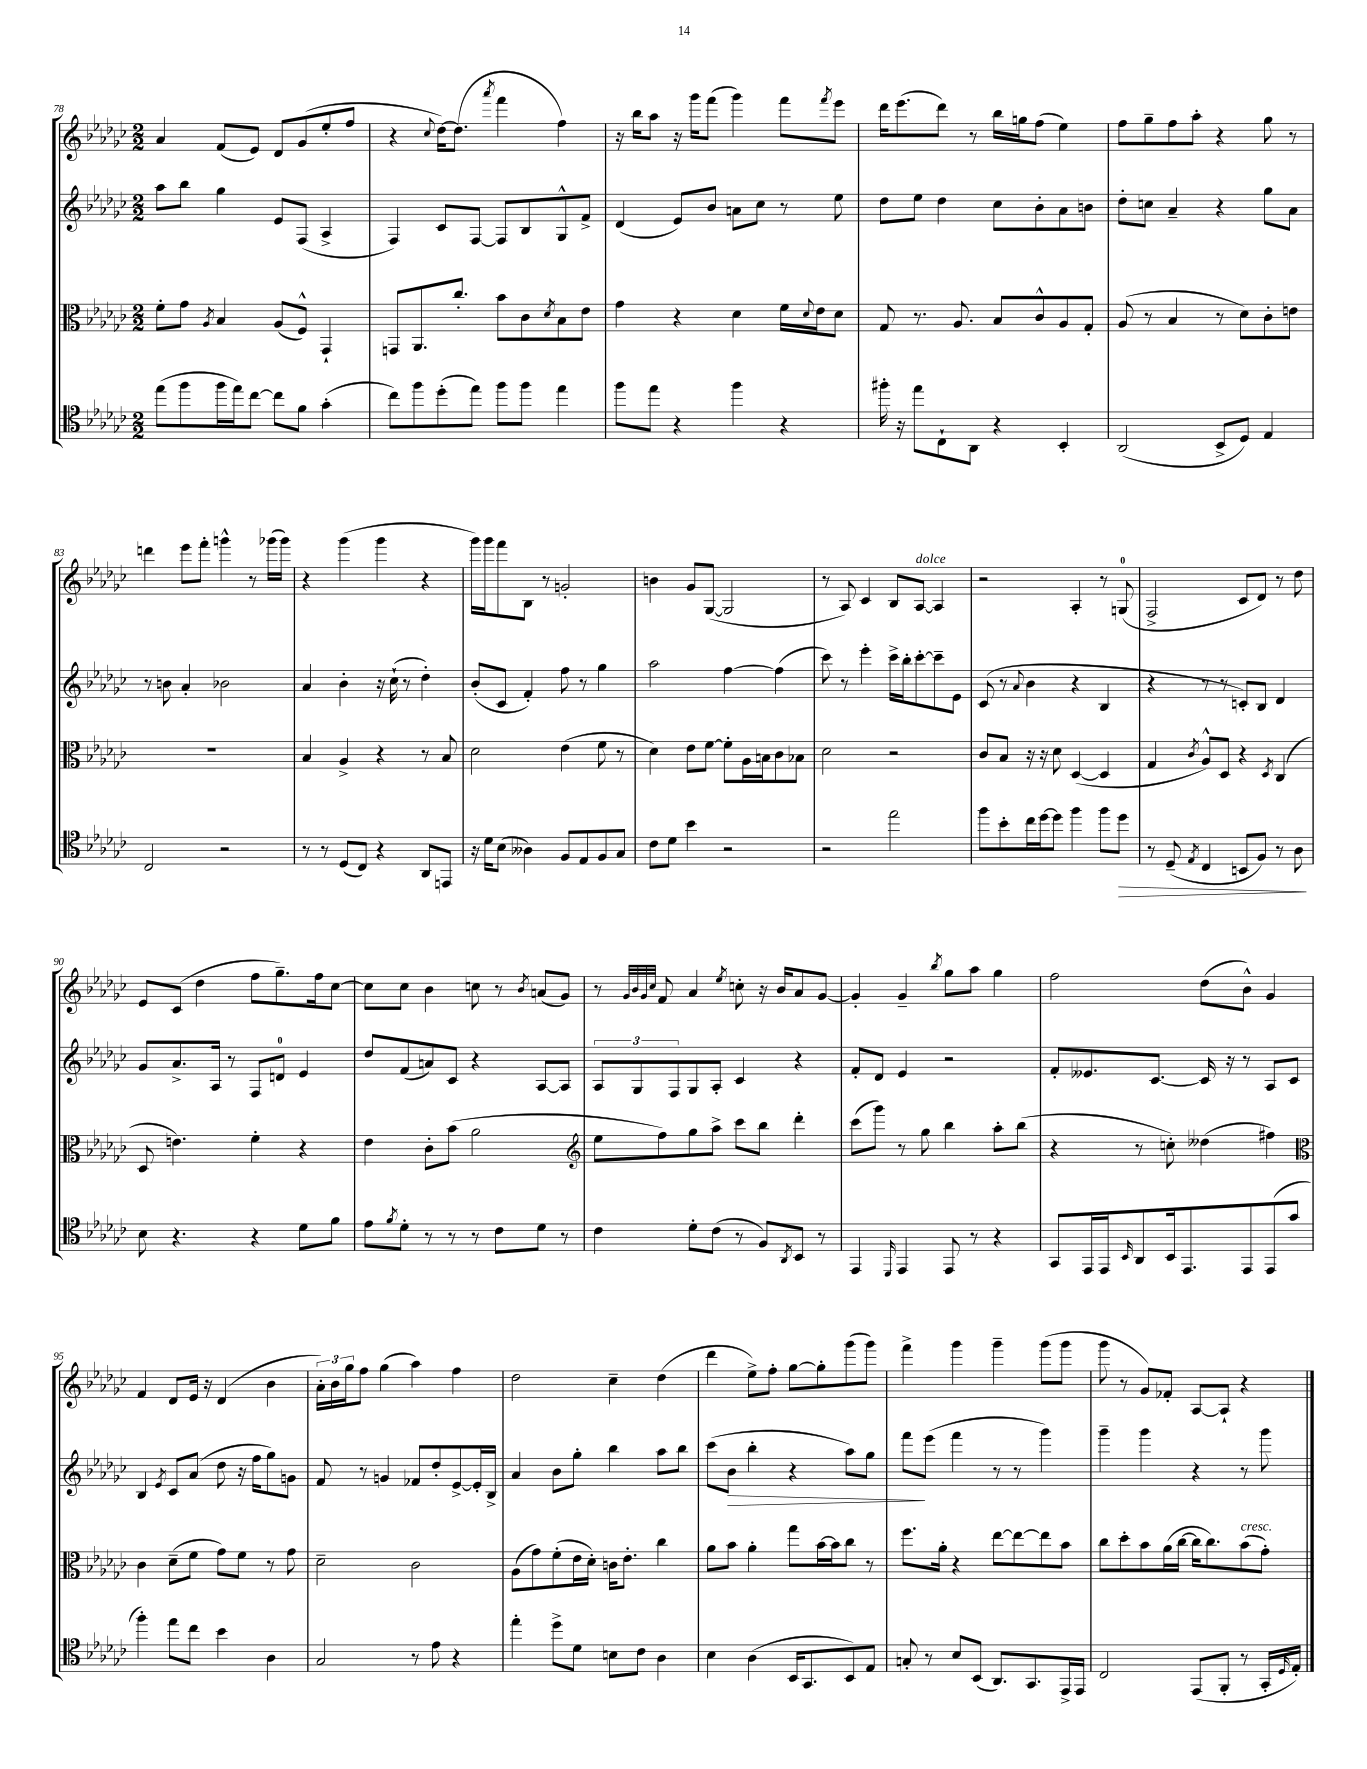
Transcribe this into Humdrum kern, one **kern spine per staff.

**kern	**dynam	**kern	**kern	**dynam	**kern
*part4	*part4	*part3	*part2	*part2	*part1
*staff4	*staff4	*staff3	*staff2	*staff2	*staff1
*clefC4	*	*clefC3	*clefG2	*	*clefG2
*k[b-e-a-d-g-c-]	*	*k[b-e-a-d-g-c-]	*k[b-e-a-d-g-c-]	*	*k[b-e-a-d-g-c-]
*M2/2	*	*M2/2	*M2/2	*	*M2/2
=78	=78	=78	=78	=78	=78
(8ee-\L	.	8f'\L	8aa-\L	.	4a-/
8ff\	.	8g-\J	8bb-\J	.	.
.	.	8qA-/	.	.	.
16ff\L	.	4B-/	4gg-\	.	(8f/L
16ee-\J)	.	.	.	.	.
[8cc-\J	.	.	.	.	8e-/J)
8cc-\L]	.	(8A-/L	8e-/L	.	8d-/L
8f\J	.	8F^^/J)	(8F/J	.	(8g-/
(4g-'\	.	4GG-`/	4A-^/	.	8ee-'/
.	.	.	.	.	8ff/J
=79	=79	=79	=79	=79	=79
8cc-\L)	.	8GGn/L	4F/)	.	4r
8ff\	.	8.AA-/	.	.	.
.	.	.	.	.	8qqcc-/
(8dd-'\	.	.	8c-/L	.	[16dd-\KL)
.	.	8.cc-'/J	.	.	(8.dd-\J]
8ee-\J)	.	.	[8F/J	.	.
.	.	.	.	.	8qaaa-/
8ff\L	.	8b-\L	8F/L]	.	4fff\
8ff\J	.	8c-\	8B-/	.	.
.	.	8qd-/	.	.	.
4ee-\	.	8B-\	8G-^^/	.	4ff\)
.	.	8e-\J	8f^/J	.	.
=80	=80	=80	=80	=80	=80
8ff\L	.	4g-\	(4d-/	.	16r
.	.	.	.	.	16bb-\KL
8ee-\J	.	.	.	.	8aa-\J
4r	.	4r	8e-/L)	.	16r
.	.	.	.	.	16ggg-\KL
.	.	.	8b-/J	.	(8fff\J
4ff\	.	4d-\	8an\L	.	4ggg-\)
.	.	.	8cc-\J	.	.
4r	.	16f\LL	8r	.	8fff\L
.	.	8qqd-/	.	.	.
.	.	16e-\J	.	.	.
.	.	.	.	.	8qfff/
.	.	8d-\J	8ee-\	.	8eee-\J
=81	=81	=81	=81	=81	=81
16ff#X'\	.	8G-/	8dd-\L	.	16ddd-\KL
16r	.	.	.	.	(8.eee-\
8ee-\L	.	8.r	8ee-\J	.	.
8C-`\	.	.	4dd-\	.	8ddd-\J)
.	.	8.A-/	.	.	.
8AA-\J	.	.	.	.	8r
4r	.	8B-/L	8cc-\L	.	16bb-\LL
.	.	.	.	.	16ggn\J
.	.	8c-^^/	8b-'\	.	(8ff\J
4BB-'/	.	8A-/	8a-\	.	4ee-\)
.	.	8G-'/J	8bn\J	.	.
=82	=82	=82	=82	=82	=82
(2AA-/	.	(8A-/	8dd-'\L	.	8ff\L
.	.	8r	8ccn\J	.	8gg-~\
.	.	4B-/	4a-~/	.	8ff\
.	.	.	.	.	8aa-'\J
8BB-^/L	.	8r	4r	.	4r
8D-/J)	.	8d-\L)	.	.	.
4E-/	.	8c-'\	8gg-\L	.	8gg-\
.	.	8en\J	8a-\J	.	8r
!!LO:LB:g=z
=83	=83	=83	=83	=83	=83
2C-/	.	1r	8r	.	4dddn\
.	.	.	8bn\	.	.
.	.	.	4a-'/	.	8eee-\L
.	.	.	.	.	8fff'\J
2r	.	.	2b-X\	.	4gggn^^\
.	.	.	.	.	8r
.	.	.	.	.	(16ggg-X\LL
.	.	.	.	.	16ggg-\JJ)
=84	=84	=84	=84	=84	=84
8r	.	4B-/	4a-/	.	4r
8r	.	.	.	.	.
(8D-/L	.	4A-^/	4b-'\	.	(4ggg-\
8C-/J)	.	.	.	.	.
4r	.	4r	16r	.	4ggg-\
.	.	.	(16cc-`\	.	.
.	.	.	8r	.	.
8AA-/L	.	8r	4dd-'\)	.	4r
8EEn/J	.	8B-/	.	.	.
=85	=85	=85	=85	=85	=85
16r	.	2d-\	(8b-'/L	.	16ggg-\LL)
16d-\KL	.	.	.	.	16ggg-\J
(8B-\J	.	.	8c-/J	.	8fff\
4A--X\)	.	.	4f'/)	.	8B-\J
.	.	.	.	.	8r
8F/L	.	(4e-\	8ff\	.	2gn'/
8E-/	.	.	8r	.	.
8F/	.	8f\	4gg-\	.	.
8G-/J	.	8r	.	.	.
=86	=86	=86	=86	=86	=86
8c-\L	.	4d-\)	2aa-\	.	4bn\
8d-\J	.	.	.	.	.
4b-\	.	8e-\L	.	.	8g-/L
.	.	[8f\J	.	.	([8G-/J
2r	.	8f'\L]	[4ff\	.	2G-/]
.	.	16A-\L	.	.	.
.	.	16Bn\J	.	.	.
.	.	8c-\	(4ff\]	.	.
.	.	8B-X\J	.	.	.
=87	=87	=87	=87	=87	=87
2r	.	2d-\	8ccc-\)	.	8r
.	.	.	8r	.	8A-/)
.	.	.	4eee-'\	.	4c-/
2ee-\	.	2r	16ccc-^\LL	.	8B-/L
.	.	.	16bb-'\J	.	.
!	!	!	!	!	!LO:TX:a:i:t=dolce
.	.	.	[8ccc-'\	.	[8A-/J
.	.	.	8ccc-~\]	.	4A-/]
.	.	.	8e-\J	.	.
=88	=88	=88	=88	=88	=88
8ff\L	.	8c-/L	(8c-/	.	2r
8b-'\	.	8B-/J	8r	.	.
.	.	.	8qqa-/	.	.
16cc-\L	.	16r	4b-\	.	.
[16dd-\J	.	16r	.	.	.
8dd-\J]	.	8d-\	.	.	.
4ff\	.	([4D-/	4r	.	4A-'/
8ff\L	.	4D-/]	4B-/	.	8r
!	!LO:HP:b	!	!	!	!
8dd-\J	>	.	.	.	(8Gn/
=89	=89	=89	=89	=89	=89
8r	.	4G-/	4r	.	2F^/
(8D-~/	.	.	.	.	.
8qE-/	.	8qc-/	.	.	.
4C-/	.	8A-^^/L)	8r	.	.
.	.	8D-/J	8r	.	.
8BBn/L	.	4r	8cn'/L)	.	8c-/L
8F/J)	.	.	8B-/J	.	8d-/J)
.	.	8qD-/	.	.	.
8r	.	(4C-/	4d-/	.	8r
8A-\	.	.	.	.	8dd-\
.	]	.	.	.	.
!!LO:LB:g=z
=90	=90	=90	=90	=90	=90
8B-\	.	8D-/	8g-/L	.	8e-/L
4.r	.	4.en\)	8.a-^/	.	(8c-/J
.	.	.	.	.	4dd-\
.	.	.	16A-/Jk	.	.
.	.	.	8r	.	.
4r	.	4f'\	8F/L	.	8ff\L
.	.	.	8dn/J	.	8.gg-~\)
8d-\L	.	4r	4e-/	.	.
.	.	.	.	.	16ff\k
8f\J	.	.	.	.	[8cc-\J
=91	=91	=91	=91	=91	=91
8e-\L	.	4e-\	8dd-/L	.	8cc-\L]
8qf/	.	.	.	.	.
8d-'\J	.	.	(8f/	.	8cc-\J
8r	.	8c-'\L	8an/)	.	4b-\
8r	.	(8b-\J	8c-/J	.	.
8r	.	2a-\	4r	.	8ccn\
8c-\L	.	.	.	.	8r
.	.	.	.	.	8qb-/
8d-\J	.	.	[8A-/L	.	(8an/L
8r	.	.	8A-/J]	.	8g-/J)
=92	=92	=92	=92	=92	=92
*	*	*clefG2	*	*	*
4c-\	.	8ee-\L	12A-/L	.	8r
.	.	.	12G-/	.	.
.	.	.	.	.	32qqg-/LLL
.	.	.	.	.	32qqb-/
.	.	.	.	.	32qqg-/
.	.	.	.	.	32qqcc-/JJJ
.	.	8ff\)	.	.	8f/
.	.	.	12F/	.	.
8d-'\L	.	8gg-\	8G-/	.	4a-/
(8c-\J	.	8aa-^\J	8A-'/J	.	.
.	.	.	.	.	8qee-/
8r	.	8ccc-\L	4c-/	.	8ccn'\
8F/L)	.	8bb-\J	.	.	16r
.	.	.	.	.	16b-/KL
8qAA-/	.	.	.	.	.
8BB-/J	.	4ddd-'\	4r	.	8a-/
8r	.	.	.	.	[8g-/J
=93	=93	=93	=93	=93	=93
4EE-/	.	(8ccc-\L	8f'/L	.	4g-'/]
.	.	8ggg-\J)	8d-/J	.	.
16qqDD-/	.	.	.	.	.
4EE-/	.	8r	4e-/	.	4g-~/
.	.	8gg-\	.	.	.
.	.	.	.	.	8qbb-/
8EE-/	.	4bb-\	2r	.	8gg-\L
8r	.	.	.	.	8aa-\J
4r	.	8aa-'\L	.	.	4gg-\
.	.	(8bb-\J	.	.	.
=94	=94	=94	=94	=94	=94
8GG-/L	.	4r	8f'/L	.	2ff\
16EE-/L	.	.	8.e--X/	.	.
16EE-/J	.	.	.	.	.
16qqBB-/	.	.	.	.	.
8AA-/	.	8r	.	.	.
.	.	.	[8.c-/J	.	.
16BB-/k	.	8ccn'\)	.	.	.
8.EE-/	.	.	.	.	.
.	.	(4dd--X\	16c-/]	.	(8dd-\L
.	.	.	16r	.	.
8EE-/	.	.	8r	.	8b-^^\J)
(8EE-/	.	4ff#X\)	8A-/L	.	4g-/
8g-/J	.	.	8c-/J	.	.
!!LO:LB:g=z
=95	=95	=95	=95	=95	=95
*	*	*clefC3	*	*	*
4ff'\)	.	4c-\	4B-/	.	4f/
.	.	.	8qe-/	.	.
8ee-\L	.	(8d-~\L	8c-/L	.	8d-/L
8cc-\J	.	8f\J	(8a-/J	.	16e-/Jk
.	.	.	.	.	16r
4b-\	.	8g-\L)	8dd-\	.	(4d-/
.	.	8f\J	16r	.	.
.	.	.	16ff\KL	.	.
4A-\	.	8r	8gg-\)	.	4b-\
.	.	8g-\	8gn\J	.	.
=96	=96	=96	=96	=96	=96
2G-/	.	2d-~\	8f/	.	24a-'\LL)
.	.	.	.	.	24b-\
.	.	.	.	.	24gg-\J
.	.	.	8r	.	8ff\J
.	.	.	4gn/	.	(4gg-\
8r	.	2c-\	8f-X/L	.	4aa-\)
8e-\	.	.	8dd-'/	.	.
4r	.	.	[8e-^/	.	4ff\
.	.	.	16e-'/L]	.	.
.	.	.	16B-^/JJ	.	.
=97	=97	=97	=97	=97	=97
4ee-'\	.	(8A-\L	4a-/	.	2dd-\
.	.	8g-\)	.	.	.
8dd-^\L	.	(8f'\	8b-\L	.	.
8d-\J	.	16e-\L	8gg-'\J	.	.
.	.	16d-'\JJ)	.	.	.
8Bn\L	.	16cn\KL	4bb-\	.	4cc-~\
.	.	8.e-'\J	.	.	.
8c-\J	.	.	.	.	.
4A-\	.	4cc-\	8aa-\L	.	(4dd-\
.	.	.	8bb-\J	.	.
=98	=98	=98	=98	=98	=98
4B-\	.	8a-\L	(8ccc-\L	.	4ddd-\
!	!	!	!	!LO:HP:b	!
.	.	8b-\J	8b-\J	>	.
(4A-\	.	4a-'\	4bb-'\	.	8ee-^\L)
.	.	.	.	.	8ff'\J
16BB-/KL	.	8gg-\L	4r	.	[8gg-\L
8.GG-/	.	.	.	.	.
.	.	[16b-\L	.	.	8gg-'\]
.	.	16b-\J]	.	.	.
8BB-/)	.	8cc-\J	8aa-\L)	.	(8ggg-\
8E-/J	.	8r	8gg-\J	.	8ggg-\J)
=99	=99	=99	=99	=99	=99
8Gn'/	.	8.ff\L	8fff\L	.	4fff^\
8r	.	.	(8eee-\J	]	.
.	.	16a-'\Jk	.	.	.
8B-/L	.	4r	4fff\	.	4ggg-\
(8BB-/J	.	.	.	.	.
8.AA-/L)	.	[8ee-\L	8r	.	4ggg-~\
.	.	8ee-\_	8r	.	.
8.GG-/	.	.	.	.	.
.	.	8ee-\]	4ggg-\)	.	(8ggg-\L
16EE-^/L	.	8b-\J	.	.	8ggg-\J
16EE-/JJ	.	.	.	.	.
=100	=100	=100	=100	=100	=100
2C-/	.	8cc-\L	4ggg-~\	.	8ggg-\
.	.	8dd-'\	.	.	8r
.	.	8b-\	4ggg-\	.	8g-/L)
.	.	(16a-\L	.	.	8f-X'/J
.	.	[16cc-\JJ	.	.	.
(8EE-/L	.	16cc-\KL]	4r	.	[8A-/L
.	.	8.cc-\)	.	.	.
8FF'/J	.	.	.	.	8A-`/J]
!	!	!LO:TX:a:i:t=cresc.	!	!	!
8r	.	(8b-\	8r	.	4r
16GG-'/LL	.	8g-'\J)	8ggg-\	.	.
16qqD-/	.	.	.	.	.
16E-'/JJ)	.	.	.	.	.
==	==	==	==	==	==
*-	*-	*-	*-	*-	*-
